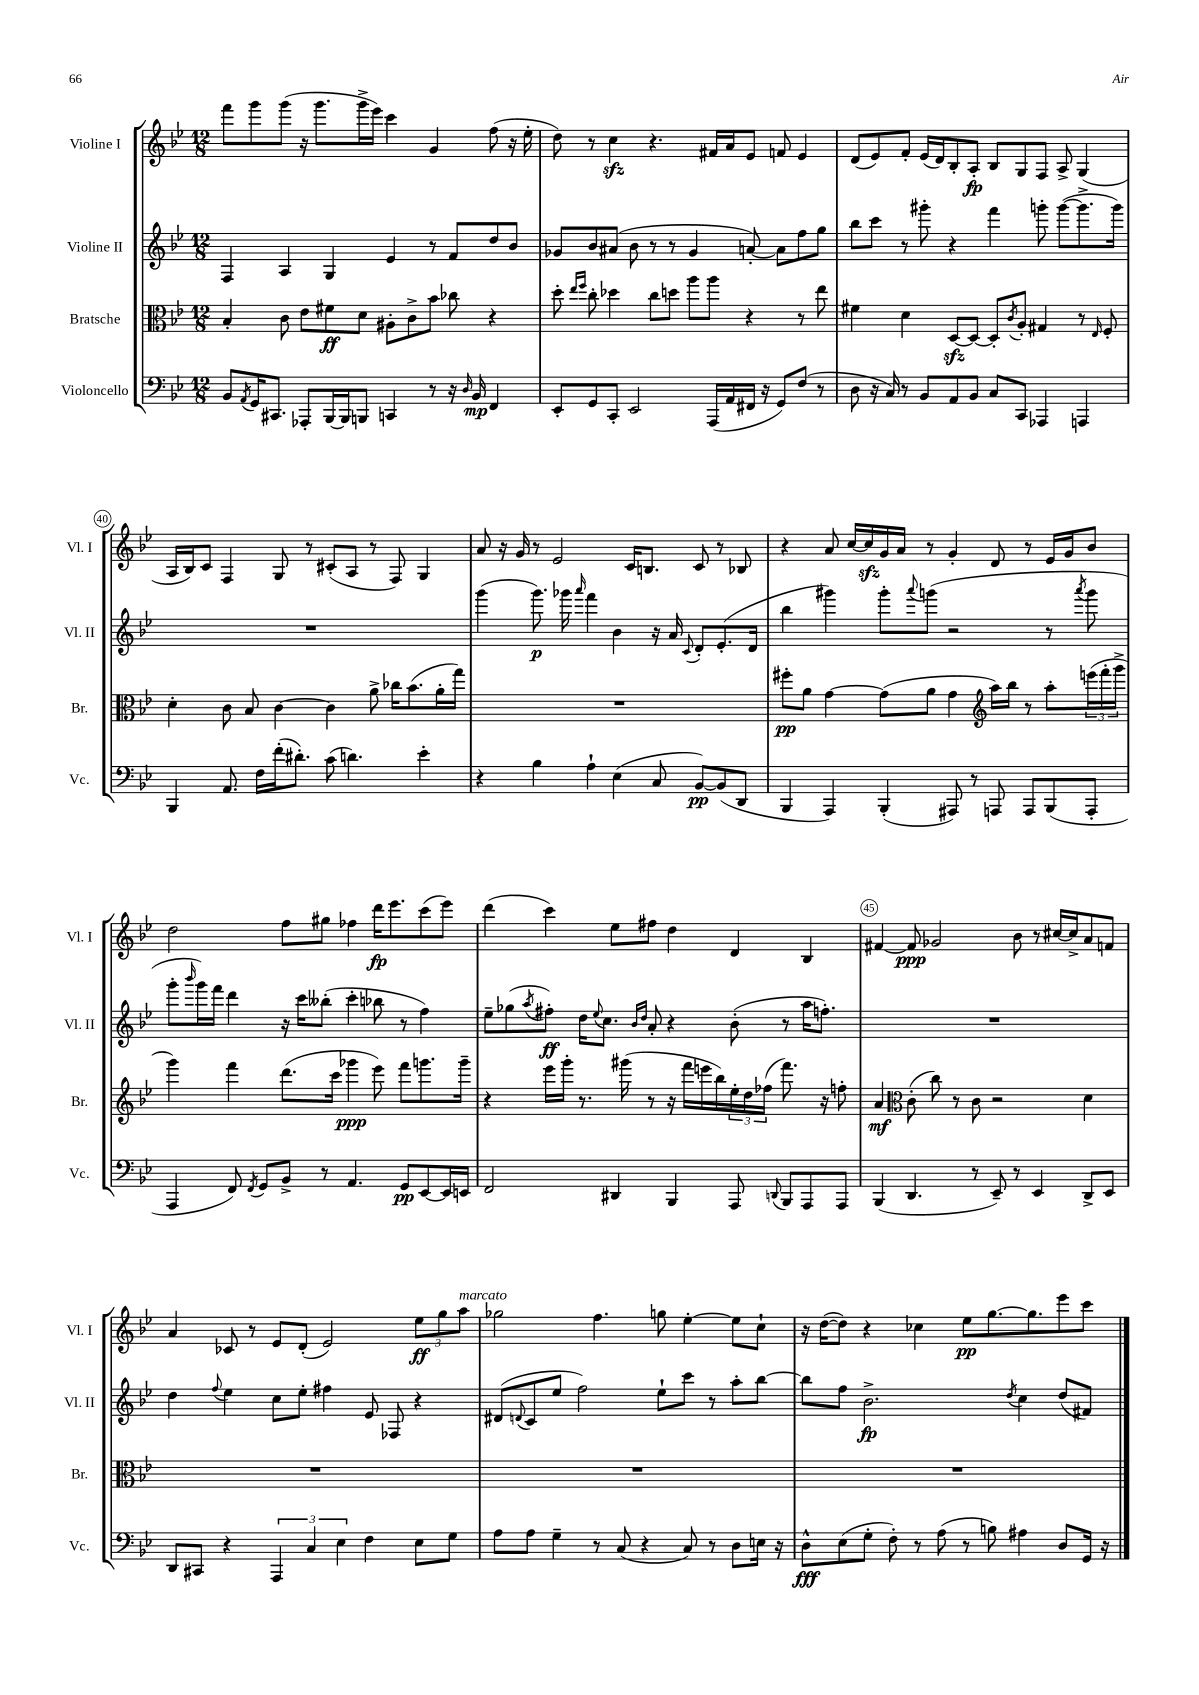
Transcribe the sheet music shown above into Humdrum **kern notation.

**kern	**kern	**kern	**kern
*staff4	*staff3	*staff2	*staff1
*clefF4	*clefC3	*clefG2	*clefG2
*k[b-e-]	*k[b-e-]	*k[b-e-]	*k[b-e-]
*M12/8	*M12/8	*M12/8	*M12/8
8BB-/L	4B-'/	4F/	8fff\L
8qAA/	.	.	.
16GG/K	.	.	8ggg\
8.CC#/J	.	.	.
.	8c\	4A/	(8ggg\J
8AAA-'/L	8e-\L	.	16r
.	.	.	8.ggg\L
[16BBB-/L	8f#\	4G/	.
16BBB-/]J	.	.	.
8BBB/J	8d\J	.	16ggg^\L
.	.	.	16eee-\JJ)
4CC/	8A#'\L	4e-/	4ccc\
.	8c^\	.	.
8r	8b-\J	8r	4g/
16r	8cc-\	8f/L	.
16qqD/	.	.	.
16BB-/	.	.	.
4FF/	4r	8dd/	(8ff\
.	.	8b-/J	16r
.	.	.	16ee-'\
=	=	=	=
8EE-'/L	8dd'\	8g-/L	8dd\)
.	16qqee-/LL	.	.
.	16qqff/JJ	.	.
8GG/	8cc'\	8b-/	8r
8CC'/J	4dd-\	(8a#/J	4cc\
2EE-/	.	8b-\	.
.	8cc\L	8r	4.r
.	8dd\J	8r	.
.	8aa\L	4g-/	.
(16AAA/LL	8aa\J	.	16f#/LL
16AA/	.	.	16a/J
16FF#/JJ	4r	[8a'/)	8e-/J
16r	.	.	.
8GG/L)	.	8a\]L	8f/
(8F/J	8r	8ff\	4e-/
8r	8ee-\	8gg\J	.
=	=	=	=
8D\	4f#\	8bb-\L	(8d/L
16r	.	8ccc\J	8e-/)
16C/)	.	.	.
8r	4d\	8r	8f'/J
8BB-/L	.	8ggg#'\	(16e-/LL
.	.	.	16d/J)
8AA/	[8D/L	4r	8B-'/
8BB-/J	8D/_J	.	8A'/J
8C/L	8D'/]L	4fff\	8B-/L
.	8qc/	.	.
8CC/J	8A'/J	.	8G/
4AAA-/	4G#/	8ggg'\	8F/J
.	.	([8ggg\L	8A^/
4AAA/	8r	8.ggg^\]	(4G/
.	16qqE-/	.	.
.	8F'/	.	.
.	.	16ggg\Jk)	.
=	=	=	=
4BBB-/	4d'\	1.r	16A/LL
.	.	.	16B-/J)
.	.	.	8c/J
8.AA/	8c\	.	4F/
.	8B-/	.	.
16F\LL	.	.	.
(16f'\J	[4c\	.	8G/
8.d#'\J)	.	.	.
.	.	.	8r
(8c\	4c\]	.	(8c#'/L
4.d\)	.	.	8A/J
.	8a^\	.	8r
.	16cc-\LK	.	8F/)
.	(8.b-\	.	.
4e-'\	.	.	4G/
.	16a'\L	.	.
.	16gg\JJ)	.	.
=	=	=	=
4r	1.r	(4ggg\	8a/
.	.	.	16r
.	.	.	16g/
4B-\	.	8.ggg\)	8r
.	.	.	2e-/
.	.	16ggg-\	.
.	.	16qqaaa/	.
4A`\	.	4fff\	.
(4E-\	.	4b-\	.
.	.	.	16c/LK
.	.	.	8.B/J
8C/	.	16r	.
.	.	16a/	.
.	.	8qqc/	.
[8BB-/L)	.	8d'/L	8c/
(8BB-/]	.	(8.e-'/	8r
8DD/J	.	.	8B-/
.	.	16d/Jk	.
=	=	=	=
4BBB-/	8ff#'\L	4bb-\	4r
.	8a\J	.	.
4AAA/)	[4g\	4ggg#\)	8a/
.	.	.	[16cc/LL
.	.	.	16cc/]
(4BBB-'/	(8g\]L	8ggg#'\L	16g/
.	.	.	16a/JJ
.	.	8qqaaa/	.
.	8a\J	(8ggg\J	8r
8AAA#/)	4g\	2r	4g'/
8r	.	.	.
*	*clefG2	*	*
8AAA/	16aa\LL)	.	8d/
.	16bb-\JJ	.	.
8AAA/L	8r	.	8r
(8BBB-/	8aa'\L	8r	16e-/LL
.	.	.	16g/J
.	.	8qaaa/	.
8AAA'/J	(24eee\L	8ggg\	8b-/J
.	24fff'\	.	.
.	24ggg^\JJ	.	.
=	=	=	=
4AAA/	4ggg\)	8ggg'\L	2dd\
.	.	16qqbbb-/	.
.	.	16ggg\L)	.
.	.	16fff\JJ	.
8FF/)	4fff\	4ddd\	.
8qFF/	.	.	.
8GG/L	.	.	.
8BB-^/J	(8.ddd\L	16r	8ff\L
.	.	16ccc\LK	.
8r	.	(8bb--'\J	8gg#\J
.	16ccc\Jk	.	.
4.AA/	4ggg-\	4ccc'\	4ff-\
.	8eee-\)	8bb-\	16ddd\LK
.	.	.	8.eee-\
8GG/L	8fff\L	8r	.
[8EE-/	8.ggg\	4ff\)	(8ccc\
16EE-/]L	.	.	8eee-\J)
16EE/JJ	16ggg~\Jk	.	.
=	=	=	=
2FF/	4r	8ee-~\L	(4ddd\
.	.	(8gg-\	.
.	.	8qaa/	.
.	16eee-\LL	8ff#'\J)	4ccc\)
.	16ggg'\JJ	.	.
.	8.r	16dd\LK	.
.	.	8qqee-/	.
.	.	8.cc\J	.
4DD#/	.	.	8ee-\L
.	(16ggg#\	.	.
.	.	16qqb-/LL	.
.	.	16qqdd/JJ	.
.	8r	8a'/	8ff#\J
4BBB-/	16r	4r	4dd\
.	16fff\LL	.	.
.	16eee\	.	.
.	16bb-\)	.	.
8AAA/	24ee-'\	(8b-'\	4d/
.	24dd\	.	.
.	(24ff-\JJ	.	.
8qqDD/	.	.	.
8BBB-/L	8.fff\)	8r	.
8AAA/	.	16aa\LK	4B-/
.	16r	8.ff'\J)	.
8AAA/J	8ff'\	.	.
=	=	=	=
(4BBB-/	4a/	1.r	[4f#/
*	*clefC3	*	*
4.DD/	(8c'\	.	8f#/]
.	8cc\)	.	2g-/
.	8r	.	.
8r	8c\	.	.
8EE-~/)	2r	.	.
8r	.	.	8b-\
4EE-/	.	.	8r
.	.	.	[16cc#/LL
.	.	.	16cc#^/]J
8DD^/L	4d\	.	8a/
8EE-/J	.	.	8f/J
=	=	=	=
8DD/L	1.r	4dd\	4a/
8CC#/J	.	.	.
.	.	8qqff/	.
4r	.	4ee-\	8c-/
.	.	.	8r
6AAA/	.	8cc\L	8e-/L
.	.	8ee-'\J	(8d'/J
6C/	.	.	.
.	.	4ff#\	2e-/)
6E-\	.	.	.
4F\	.	8e-/	.
.	.	8F-/	.
8E-\L	.	4r	12ee-\L
.	.	.	12gg\
8G\J	.	.	.
.	.	.	12aa\J
=	=	=	=
8A\L	1.r	(8d#/L	2gg-\
.	.	8qqd/	.
8A\J	.	8c/	.
4G~\	.	8ee-/J	.
.	.	2ff\)	.
8r	.	.	4.ff\
(8C/	.	.	.
4r	.	.	.
.	.	8ee-`\L	8gg\
8C/)	.	8ccc\J	[4ee-'\
8r	.	8r	.
8D\L	.	8aa'\L	8ee-\]L
16E\Jk	.	[8bb-\J	8cc`\J
16r	.	.	.
=	=	=	=
8D^^\L	1.r	8bb-\]L	16r
.	.	.	([16dd\LK
(8E-\	.	8ff\J	8dd\]J)
8G'\J	.	2.b-^\	4r
8F'\)	.	.	.
8r	.	.	4cc-\
(8A\	.	.	.
8r	.	.	8ee-\L
8B\)	.	.	[8.gg\
.	.	8qdd/	.
4A#\	.	4cc\	.
.	.	.	8.gg\]
8D/L	.	(8dd/L	8eee-\
16GG/Jk	.	8f#/J)	8ccc\J
16r	.	.	.
==	==	==	==
*-	*-	*-	*-
